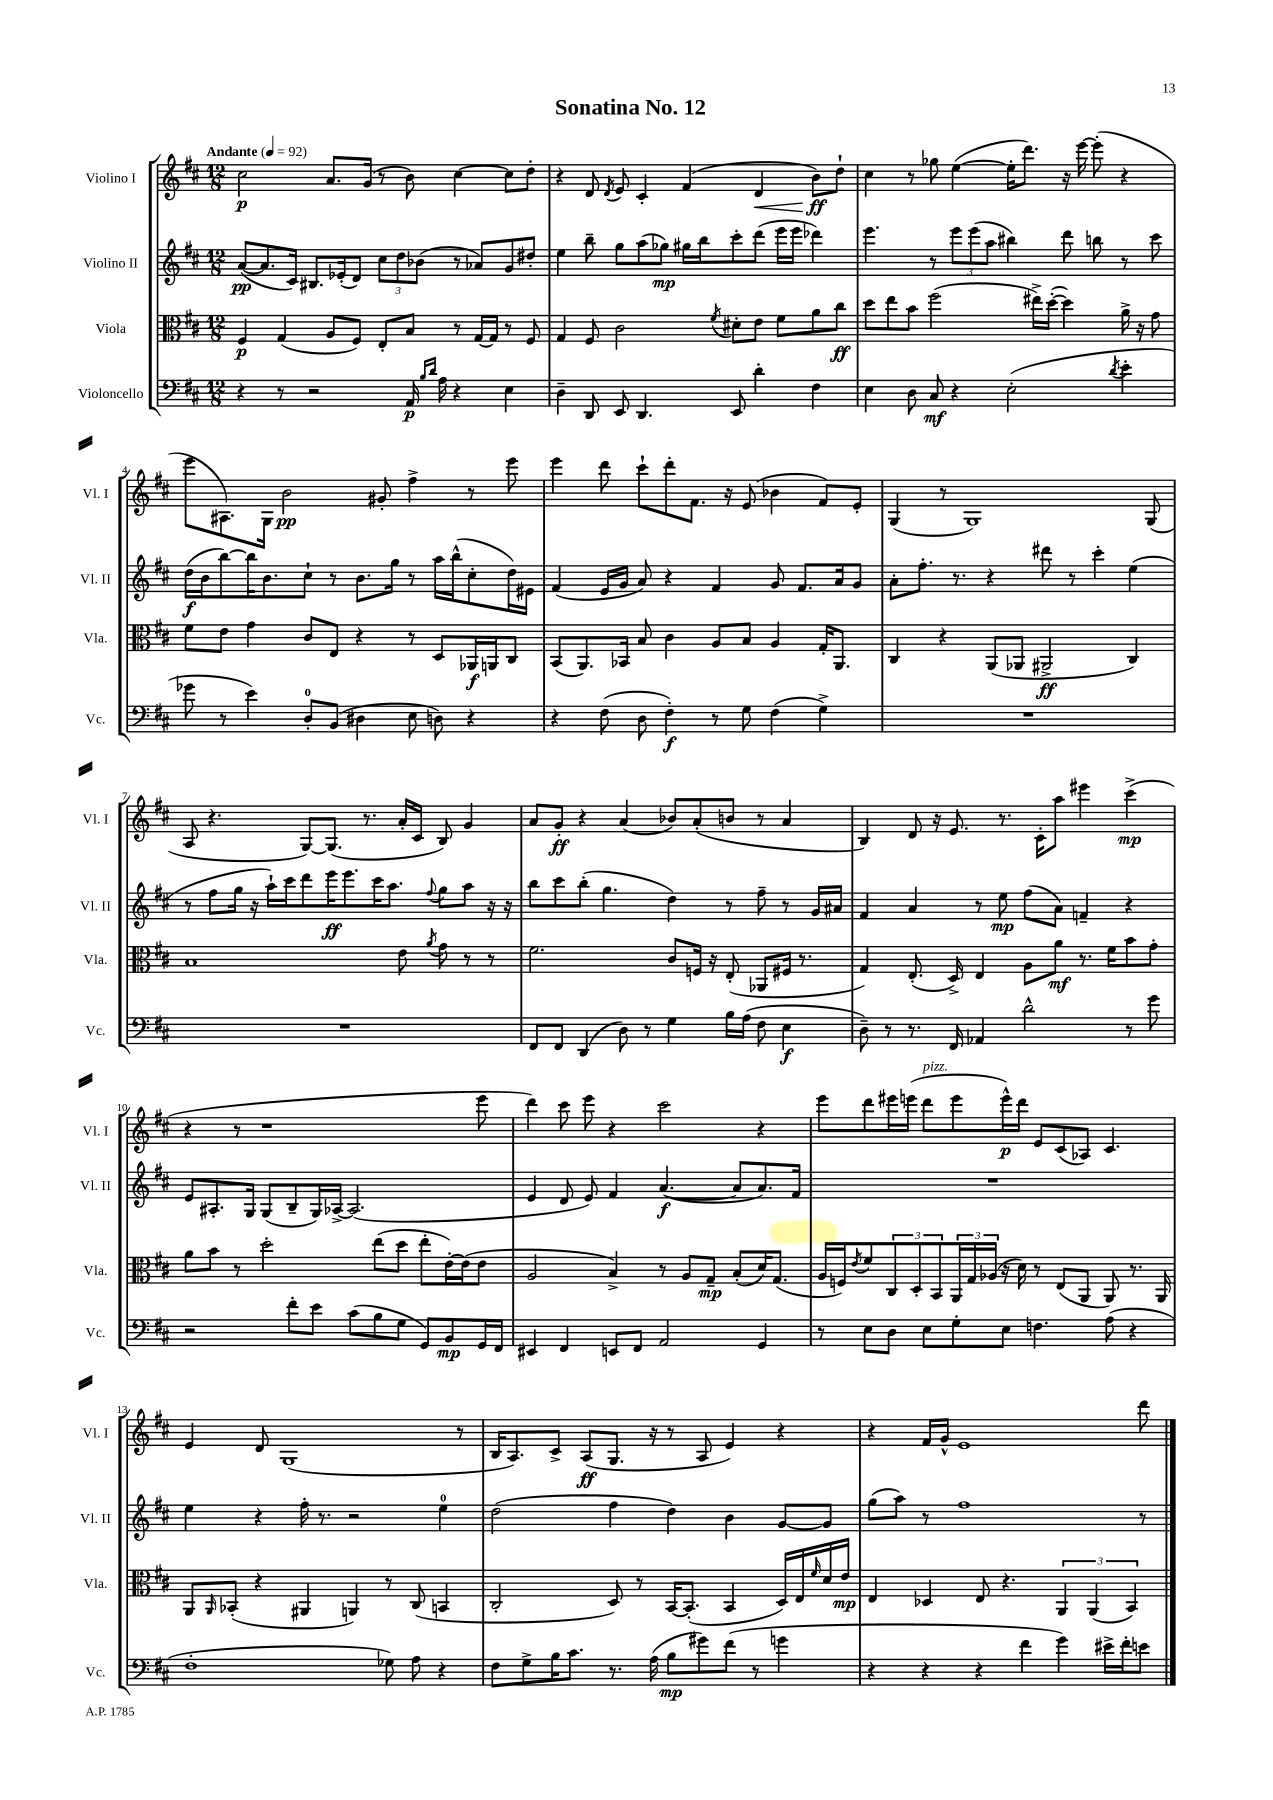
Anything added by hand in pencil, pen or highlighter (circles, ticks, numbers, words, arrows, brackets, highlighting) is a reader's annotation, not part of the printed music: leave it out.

**kern	**kern	**kern	**kern
*staff4	*staff3	*staff2	*staff1
*clefF4	*clefC3	*clefG2	*clefG2
*k[f#c#]	*k[f#c#]	*k[f#c#]	*k[f#c#]
*M12/8	*M12/8	*M12/8	*M12/8
*MM92	*MM92	*MM92	*MM92
4r	4F#	([8a	2cc#
.	.	8.a]	.
8r	(4G	.	.
.	.	16c#)	.
2r	.	8.B#	.
.	8A	.	8.a
.	.	(16e-'	.
.	8F#)	8d)	.
.	.	.	(16g
.	8E'	12cc#	8r
.	.	12dd	.
16AA	8B	.	8b)
.	.	(12b-	.
16qqB	.	.	.
16qqd	.	.	.
16A	.	.	.
4r	8r	8r	[4cc#
.	[16G	8a-)	.
.	16G]	.	.
4E	8r	8g	8cc#]
.	8F#	8dd#'	8dd'
=	=	=	=
4D~	4G	4ee	4r
8DD	8F#	8bb~	8d
.	.	.	8qd
8EE	2c#	8gg	8e
4.DD	.	(8aa	4c#'
.	.	8gg-)	.
.	.	16gg#	(4f#
.	.	16bb	.
.	8qf#	.	.
8EE	8d#'	8ccc#'	.
4d'	8e	(8ddd	4d
.	8f#	16eee	.
.	.	16eee	.
4F#	8a	4ddd-)	8b)
.	8cc#	.	8dd`
=	=	=	=
4E	8dd	4.eee	4cc#
.	8ee	.	.
8D	8b	.	8r
8C#	(2ff#	8r	8gg-
4r	.	12eee	([4ee
.	.	(12eee	.
.	.	12aa	.
(2E'	.	4bb#)	16ee']
.	.	.	8.ddd)
.	16ee#^)	.	.
.	([16dd'	.	.
.	4dd])	8ddd	16r
.	.	.	[16eee
.	.	8bb	(8eee']
8qd	.	.	.
4e'	16a^	8r	4r
.	16r	.	.
.	8g	8ccc#	.
=	=	=	=
8g-	8f#	(16dd	8eee
.	.	16b	.
8r	8e	[8bb)	8.A#)
4e)	4g	16bb]	.
.	.	8.b	16G
.	.	.	2b
8D'	8c#	8cc#`	.
(8BB	8E	8r	.
4D#	4r	8.b	.
.	.	.	8g#'
.	.	16gg	.
8E	8r	8r	4ff#^
8D)	8D	16aa	.
.	.	(16bb^^	.
4r	16AA-	8cc#'	8r
.	16AA	.	.
.	8C#	16dd)	8eee
.	.	16e#	.
=	=	=	=
4r	(8BB	(4f#	4eee
.	8.AA)	.	.
(8F#	.	16e	8ddd
.	16BB-	16g	.
8D	8B	8a)	8ccc#`
4F#')	4c#	4r	8ddd'
.	.	.	8.f#
8r	8A	4f#	.
.	.	.	16r
8G	8B	.	(8e
(4F#	4A	8g	4b-
.	.	8.f#	.
4G^)	16G'	.	8f#)
.	8.AA	16a	.
.	.	8g	8e'
=	=	=	=
1.r	4C#	8a'	(4G
.	.	8.ff#'	.
.	4r	.	8r
.	.	8.r	.
.	.	.	1G)
.	(8AA	4r	.
.	8AA-	.	.
.	2AA#^	8ddd#	.
.	.	8r	.
.	.	4ccc#'	.
.	4C#)	(4ee	.
.	.	.	(8G
=	=	=	=
1.r	1B	8r	8A
.	.	8ff#	4.r
.	.	16gg	.
.	.	16r	.
.	.	16aa`)	.
.	.	16ccc#	.
.	.	8ddd	[8G)
.	.	16eee	(8.G]
.	.	8.eee	.
.	.	.	8.r
.	.	16ccc#	.
.	.	8.aa	.
.	8e	.	16a'
.	.	.	16c#
.	8qa	8qqff#	.
.	8g	8gg	8B)
.	8r	8aa	4g
.	8r	16r	.
.	.	16r	.
=	=	=	=
8FF#	2.f#	8bb	8a
8FF#	.	8ccc#	8g'
(4DD	.	(8bb'	4r
.	.	4.gg	.
8D)	.	.	(4a
8r	.	.	.
4G	8c#	4dd)	8b-)
.	16F	.	(8a'
.	16r	.	.
16B	(8E'	8r	8b
(16A	.	.	.
8F#	8AA-	8ff#~	8r
4E	16F#	8r	4a
.	8.r	.	.
.	.	16g	.
.	.	16a#	.
=	=	=	=
8D~)	4G)	4f#	4B)
8r	.	.	.
8.r	(8.E'	4a	8d
.	.	.	16r
16FF#	16D^)	.	8.e
4AA-	4E	8r	.
.	.	8ee	8.r
2d^^	8A	(8ff#	.
.	.	.	16c#'
.	8a	8a)	8aa
.	8.r	4f~	4eee#
.	16f#	.	.
8r	8b	4r	(4ccc#^
8g	8g'	.	.
=	=	=	=
2r	8a	8e	4r
.	8b	8.A#'	.
.	8r	.	8r
.	.	16G	.
.	2dd'	(8G	1r
8f#'	.	8B~	.
8e	.	16G)	.
.	.	[16A-^	.
(8c#	.	(2.A-]	.
8B	(8ee	.	.
8G	8dd	.	.
8GG)	8ee'	.	.
8BB	[16e')	.	.
.	(16e]	.	.
16GG	8e	.	8eee
16FF#	.	.	.
=	=	=	=
4EE#	2A	4e	4ddd)
4FF#	.	8d	8ccc#
.	.	8e)	8eee
8EE	4B^)	4f#	4r
8FF#	.	.	.
2AA	8r	([4.a	2ccc#
.	8A	.	.
.	8G~	.	.
.	(8B'	8a]	.
4GG	16d)	8.a)	4r
.	(8.G	.	.
.	.	16f#	.
=	=	=	=
8r	16A	1.r	8eee
.	16F)	.	.
.	8qe	.	.
8E	8f#	.	8ddd
8D	12C#	.	16eee#
.	.	.	(16eee
.	12D'	.	.
8E	.	.	8ddd
.	12BB	.	.
8G'	24AA	.	8eee
.	24G	.	.
.	(24A-	.	.
8E	16r	.	16eee^^)
.	16d)	.	16ddd
4.F	8r	.	8e
.	(8E	.	(8c#
.	8AA	.	8A-)
(8A	8AA)	.	4.c#
4r	8.r	.	.
.	16AA	.	.
=	=	=	=
1F#'	8AA	4ee	4e
.	16qqAA	.	.
.	(8BB-'	.	.
.	4r	4r	8d
.	.	.	(1G
.	4AA#	16ff#'	.
.	.	8.r	.
.	4AA)	2r	.
8G-)	8r	.	.
8A	(8C#	.	.
4r	4BB	4ee	.
.	.	.	8r
=	=	=	=
8F#	2C#'	(2dd	16B
.	.	.	8.A)
8G^	.	.	.
16B	.	.	8c#^
8.c#	.	.	.
.	.	.	(8A
8.r	8D)	4ff#	8.G
.	8r	.	.
(16A	.	.	16r
8B	[16BB	4dd)	8r
.	(8.BB']	.	.
8g#)	.	.	8A
(8f#	4BB	4b	4e)
8r	.	.	.
4g	16D)	[8g	4r
.	16E	.	.
.	16qqf#	.	.
.	16d	8g]	.
.	16e	.	.
=	=	=	=
4r	4E	(8gg	4r
.	.	8aa)	.
4r	4D-	8r	16f#
.	.	.	16g^^
.	.	1ff#	1e
4r	8E	.	.
.	4.r	.	.
4f#	.	.	.
4g)	6AA	.	.
.	(6AA	.	.
16e#^	.	.	.
16f#'	.	.	.
.	6BB)	.	.
8e	.	8r	8ddd
==	==	==	==
*-	*-	*-	*-
